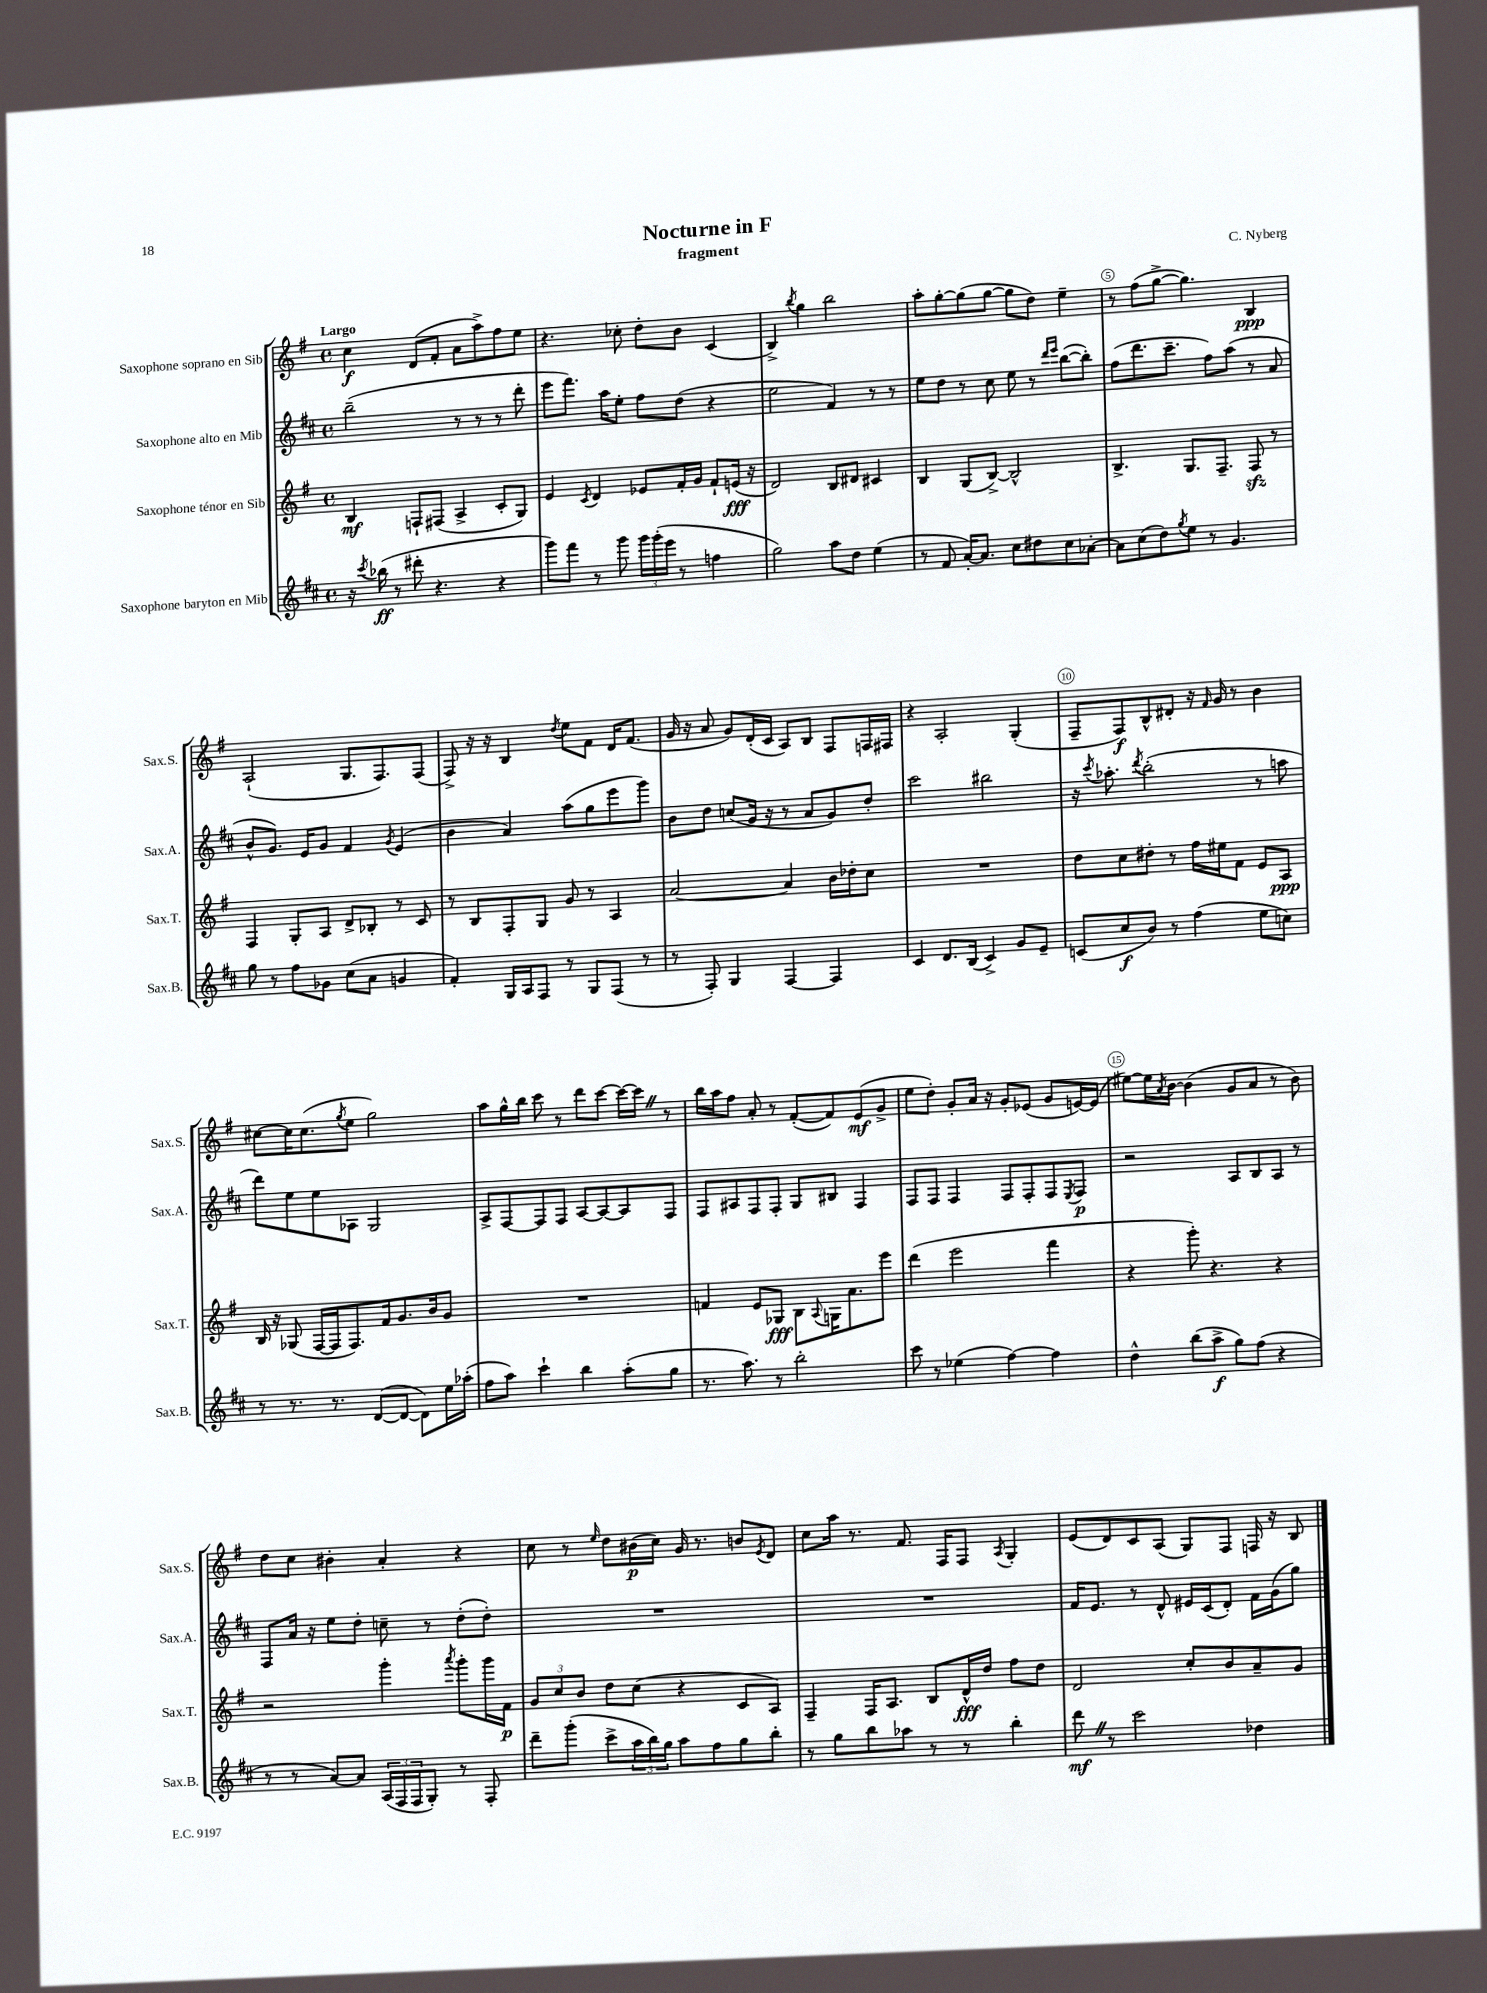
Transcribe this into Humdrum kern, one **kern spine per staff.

**kern	**kern	**kern	**kern
*staff4	*staff3	*staff2	*staff1
*clefG2	*clefG2	*clefG2	*clefG2
*k[f#c#]	*k[f#]	*k[f#c#]	*k[f#]
*M4/4	*M4/4	*M4/4	*M4/4
*met(c)	*met(c)	*met(c)	*met(c)
16r	4B	(2bb~	4cc
8qccc#	.	.	.
(16bb-	.	.	.
8r	.	.	.
8ddd#'	8F`	.	(8d
4.r	(8F#	.	8f#'
.	4A^	8r	8a
.	.	8r	8aa^)
4r	8c'	8r	8ff#
.	8G)	8ddd'	8ee
=	=	=	=
8ggg)	4e	8eee	4.r
8fff#	.	8.fff#)	.
.	8qc	.	.
8r	4d	.	.
.	.	16aa	.
8ggg	.	8ee'	8cc-'
24ggg	8e-	8ff#	8dd'
(24ggg'	.	.	.
24eee	.	.	.
8r	16f#'	(8dd	8b
.	16g	.	.
4ff	8f#`	4r	(4c
.	(16e	.	.
.	16r	.	.
=	=	=	=
2gg)	2d)	2ee	4B^)
.	.	.	8qbb
.	.	.	4gg
8aa	8B	4f#)	2bb
8dd	8d#	.	.
(4ee	4c#	8r	.
.	.	8r	.
=	=	=	=
8r	4B	8ee	8aa'
8f#	.	8dd	[8gg'
[16a')	(8G	8r	(8gg]
8.a]	.	.	.
.	[8B^)	8cc#	[8gg
8cc#	2B^^]	8ee	8gg]
8dd#	.	8r	8dd)
.	.	16qqddd	.
.	.	16qqeee	.
8cc#	.	([8bb	4ee~
[8a-'	.	8bb'])	.
=	=	=	=
8a-]	4.B^	(8ff#	8r
(8cc#	.	8.ddd	(8ff#
8dd)	.	.	[8gg^
.	.	8.ccc#~	.
8qgg	.	.	.
8ee	8.G	.	4.gg])
8r	.	8ff#)	.
.	8.F#~	.	.
4.g	.	(8aa	.
.	8F#	8r	4B
.	8r	8a	.
=	=	=	=
8gg	4F#	8b^^	(2A`
8r	.	8.g)	.
8ff#	8G'	.	.
.	.	16e	.
8g-	8A	8g	.
(8cc#	8d^	4f#	8.G
8a	8B-'	.	.
.	.	.	8.F#)
.	.	8qg	.
4g	8r	(4e	.
.	8c	.	(8F#
=	=	=	=
4f#')	8r	4b	8F#^)
.	8B	.	16r
.	.	.	16r
16G	8F#'	4a)	4B
16A	.	.	.
8F#	8G	.	.
.	.	.	8qdd
8r	8g	(8aa	8ee
8G	8r	8gg	8f#
(8F#	4A	8eee	16d
.	.	.	(8.f#
8r	.	8ggg)	.
=	=	=	=
8r	[2a	8b	16g
.	.	.	16r
8F#')	.	8dd	8a
4G	.	(8cc	8g)
.	.	16g	(16d'
.	.	16r	16c
[4F#	4a]	8r	8A)
.	.	8a	8B
4F#]	16b	8g)	8F#
.	16dd-'	.	.
.	8cc	8dd'	16F
.	.	.	16F#
=	=	=	=
4c#	1r	2ccc#	4r
8.d	.	.	2A'
(16B	.	.	.
4c#^)	.	2bb#	.
8g	.	.	(4G'
8e~	.	.	.
=	=	=	=
(8c	8dd	16r	8F#~
.	.	8qccc#	.
.	.	8.aa-'	.
8cc#	8cc	.	8F#)
.	.	8qddd	.
8b)	8dd#'	(2bb'	8B^^
8r	8r	.	8d#'
(4ff#	16ff#	.	16r
.	.	.	16qqf#
.	16ee#	.	16g
.	8f#	.	8r
8ee	8e	8r	4b
8cc)	8A	8aa	.
=	=	=	=
8r	16B	8ddd)	[8cc#
.	16r	.	.
8.r	(8G-	8ee	16cc#]
.	.	.	(8.cc#
.	[16F#	8ee	.
8.r	16F#]	.	.
.	.	.	8qgg
.	8.F#)	8A-	8ee
([8d	.	2G	2gg)
.	16f#	.	.
8d_	8.g	.	.
8d])	.	.	.
.	16b	.	.
16ee	8g	.	.
(16aa-'	.	.	.
=	=	=	=
8ff#	1r	8A^	8aa
8aa)	.	[8F#	16gg^^
.	.	.	16bb
4ccc#`	.	8F#]	8ccc
.	.	8F#	8r
4bb	.	[8A	8ddd
.	.	8A_	[8ccc
(8aa'	.	8A]	16ccc_
.	.	.	16ccc]
8gg	.	8F#	8r
=	=	=	=
8.r	4f	8F#	16bb
.	.	.	16aa
.	.	8A#	8ff#
8.aa)	.	.	.
.	8e	8F#	8a'
8r	8G-	8F#'	8r
2bb'	8B	8G	([8f#'
.	8qqA	.	.
.	16G	8B#	8f#])
.	8.a	.	.
.	.	4F#	(8e
.	8eee	.	8g^
=	=	=	=
8ccc#	(4ddd	8F#	8ee
8r	.	8F#	8dd')
(4ee-	2eee	4F#	8g'
.	.	.	16a
.	.	.	16r
[4ff#)	.	8F#	8g'
.	.	8F#'	(8e-
4ff#]	4fff#	8F#	8g
.	.	8qE	.
.	.	8F#	[16e)
.	.	.	(16e]
=	=	=	=
4dd^^	4r	2r	[8ee#)
.	.	.	16ee#]
.	.	.	8qa
.	.	.	[16b
(8bb	8ggg')	.	(4b]
8aa^	4.r	.	.
8gg)	.	8A	8g
(8ff#	.	8B	8a
4r	4r	8A	8r
.	.	8r	8b)
=	=	=	=
8r	2r	8F#	8dd
8r	.	16a	8cc
.	.	16r	.
[8a)	.	8ee	4b#'
8a]	.	8dd'	.
(24A	4ggg'	8cc~	4a'
24F#	.	.	.
24F#	.	.	.
8G')	.	8r	.
.	8qaaa	.	.
8r	8ggg'	(8dd'	4r
8F#'	16ggg	8dd')	.
.	16f#	.	.
=	=	=	=
8ddd~	12g	1r	8cc
.	12cc	.	.
(8ggg'	.	.	8r
.	12b	.	.
.	.	.	16qqee
8ccc#^	8dd	.	8dd
24aa	(8cc	.	(16b#
24bb)	.	.	.
.	.	.	16cc)
24gg	.	.	.
8aa	4r	.	16g
.	.	.	8.r
8ff#	.	.	.
8gg	8c	.	8b
.	.	.	8qe
8bb'	8A)	.	8d
=	=	=	=
8r	4F#~	1r	8cc
8gg	.	.	16aa
.	.	.	8.r
8bb	16F#	.	.
.	8.A	.	.
8aa-	.	.	8.f#
8r	8B	.	.
.	.	.	16F#
8r	16d^^	.	8F#
.	16dd	.	.
.	.	.	8qA
4bb'	8ff#	.	4G'
.	8dd	.	.
=	=	=	=
8ddd	2d	16f#	(8e
.	.	8.e	.
8r	.	.	8d)
2ccc#	.	8r	8c
.	.	8d^^	(8A
.	8cc'	16e#	8G)
.	.	(16c#	.
.	8b	8d')	8F#
4dd-	8a~	16f#	16F
.	.	(16g	16r
.	8g	8gg)	8B
==	==	==	==
*-	*-	*-	*-
